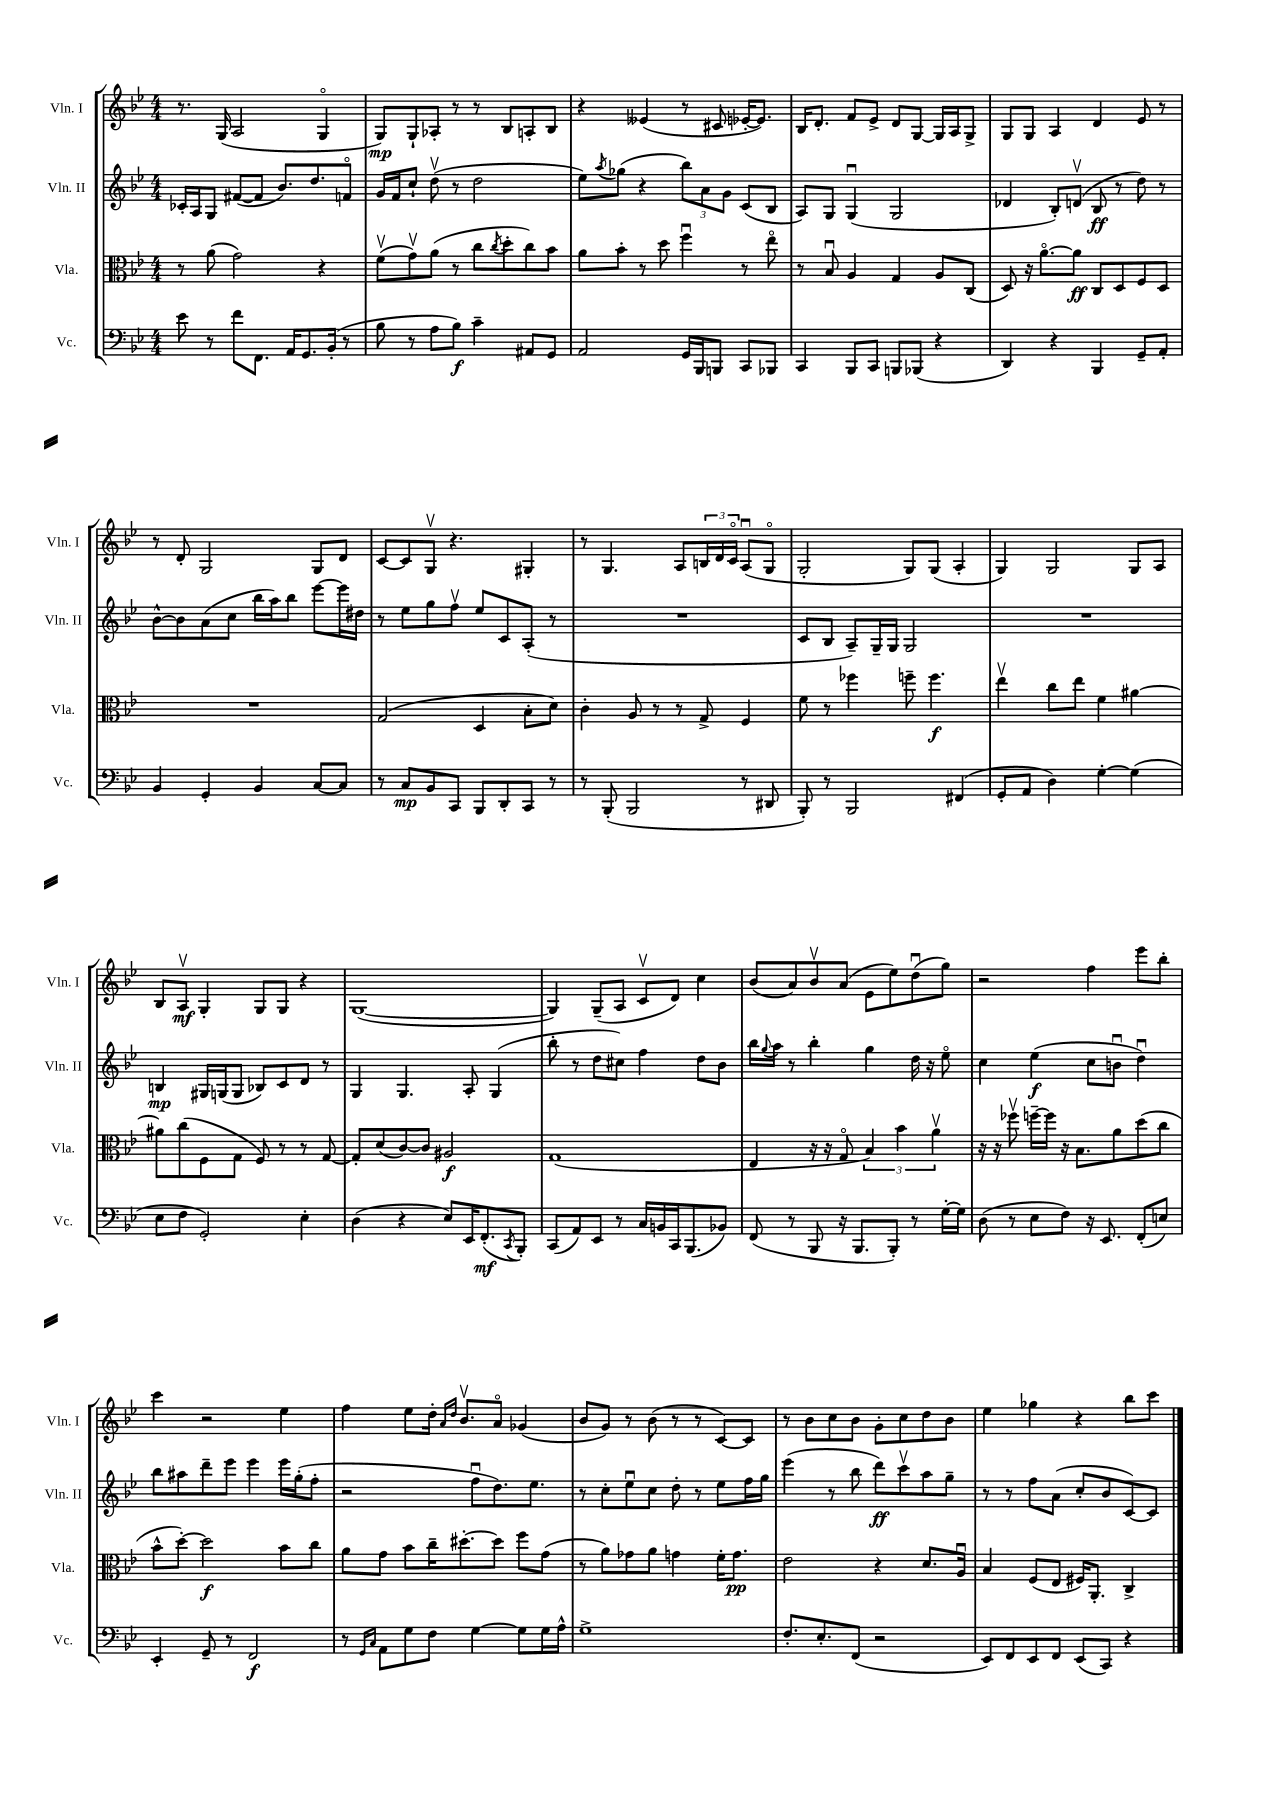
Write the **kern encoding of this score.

**kern	**dynam	**kern	**dynam	**kern	**dynam	**kern	**dynam
*part4	*part4	*part3	*part3	*part2	*part2	*part1	*part1
*staff4	*staff4	*staff3	*staff3	*staff2	*staff2	*staff1	*staff1
*I"Vc.	*	*I"Vla.	*	*I"Vln. II	*	*I"Vln. I	*
*I'Vc.	*	*I'Vla.	*	*I'Vln. II	*	*I'Vln. I	*
*clefF4	*	*clefC3	*	*clefG2	*	*clefG2	*
*k[b-e-]	*	*k[b-e-]	*	*k[b-e-]	*	*k[b-e-]	*
*M4/4	*	*M4/4	*	*M4/4	*	*M4/4	*
=13	=13	=13	=13	=13	=13	=13	=13
8e-\	.	8r	.	16c-X'/LL	.	8.r	.
.	.	.	.	16A/J	.	.	.
8r	.	(8a\	.	8G/J	.	.	.
.	.	.	.	.	.	(16G/	.
8f\L	.	2g\)	.	([8f#X/L	.	2A/	.
8.FF\J	.	.	.	8f#/J]	.	.	.
.	.	.	.	8.b-/L)	.	.	.
16AA/KL	.	.	.	.	.	.	.
8.GG/	.	.	.	.	.	.	.
.	.	.	.	8.dd/	.	.	.
.	.	4r	.	.	.	4G/	.
(16BB-'/Jk	.	.	.	.	.	.	.
8r	.	.	.	8fn/J	.	.	.
=14	=14	=14	=14	=14	=14	=14	=14
8B-\	.	(8fv\L	.	16g/LL	.	8G/L)	mp
.	.	.	.	16f/J	.	.	.
8r	.	8gv\)	.	8cc`/J	.	8G`/	.
8A\L	.	(8a\J	.	(8ddv\	.	8A-X'/J	.
8B-\J)	f	8r	.	8r	.	8r	.
4c~\	.	8cc\L	.	2dd\	.	8r	.
.	.	8qcc/	.	.	.	.	.
.	.	8dd'\	.	.	.	8B-/L	.
8AA#X/L	.	8cc\)	.	.	.	8An'/	.
8GG/J	.	8b-\J	.	.	.	8B-/J	.
=15	=15	=15	=15	=15	=15	=15	=15
2AA/	.	8a\L	.	8ee-\L)	.	4r	.
.	.	.	.	8qaa/	.	.	.
.	.	8b-'\J	.	(8gg-X\J	.	.	.
.	.	8r	.	4r	.	(4e--X/	.
.	.	8dd\	.	.	.	.	.
16GG/LL	.	4ffu\	.	12bb-\L)	.	8r	.
16BBB-/J	.	.	.	.	.	.	.
.	.	.	.	12a\	.	.	.
8BBBn/J	.	.	.	.	.	8c#X/	.
.	.	.	.	12g\J	.	.	.
8CC/L	.	8r	.	(8c/L	.	[16e-X'/KL	.
.	.	.	.	.	.	8.e-/J])	.
8BBB-X/J	.	8ee-\	.	8B-/J	.	.	.
=16	=16	=16	=16	=16	=16	=16	=16
4CC/	.	8r	.	8A/L)	.	16B-/KL	.
.	.	.	.	.	.	8.d'/J	.
.	.	8B-u/	.	8G/J	.	.	.
8BBB-/L	.	4A/	.	(4Gu/	.	8f/L	.
8CC/J	.	.	.	.	.	8e-^/J	.
8BBBn/L	.	4G/	.	2G/	.	8d/L	.
(8BBB-X/J	.	.	.	.	.	[8G/J	.
4r	.	8A/L	.	.	.	16G/LL]	.
.	.	.	.	.	.	16A/J	.
.	.	(8C/J	.	.	.	8G^/J	.
=17	=17	=17	=17	=17	=17	=17	=17
4DD/)	.	8D/)	.	4d-X/	.	8G/L	.
.	.	16r	.	.	.	8G/J	.
.	.	[8.a\L	.	.	.	.	.
4r	.	.	.	8B-'/L)	.	4A/	.
.	.	8a\J]	ff	(8dnv/J	.	.	.
4BBB-/	.	8C/L	.	8B-/	ff	4d/	.
.	.	8D/	.	8r	.	.	.
8GG~/L	.	8F/	.	8dd\)	.	8e-/	.
8AA'/J	.	8D/J	.	8r	.	8r	.
!!LO:LB:g=z
=18	=18	=18	=18	=18	=18	=18	=18
4BB-/	.	1r	.	[8b-^^\L	.	8r	.
.	.	.	.	8b-\]	.	8d'/	.
4GG'/	.	.	.	(8a\	.	2G/	.
.	.	.	.	8cc\J	.	.	.
4BB-/	.	.	.	16bb-\LL	.	.	.
.	.	.	.	16aa\J)	.	.	.
.	.	.	.	8bb-\J	.	.	.
[8C/L	.	.	.	[8eee-\L	.	8G/L	.
8C/J]	.	.	.	16eee-\L]	.	8d/J	.
.	.	.	.	16dd#X\JJ	.	.	.
=19	=19	=19	=19	=19	=19	=19	=19
8r	.	(2G/	.	8r	.	[8c/L	.
8C/L	mp	.	.	8ee-\L	.	8c/]	.
8BB-/	.	.	.	8gg\	.	8Gv/J	.
8CC/J	.	.	.	8ffv\J	.	4.r	.
8BBB-/L	.	4D/	.	8ee-/L	.	.	.
8DD'/	.	.	.	8c/	.	.	.
8CC/J	.	8B-'\L	.	(8A'/J	.	4G#X'/	.
8r	.	8d\J)	.	8r	.	.	.
=20	=20	=20	=20	=20	=20	=20	=20
8r	.	4c'\	.	1r	.	8r	.
(8BBB-'/	.	.	.	.	.	4.G/	.
2BBB-/	.	8A/	.	.	.	.	.
.	.	8r	.	.	.	.	.
.	.	8r	.	.	.	8A/L	.
.	.	8G^/	.	.	.	24Bn/L	.
.	.	.	.	.	.	24d/	.
.	.	.	.	.	.	24c/JJ	.
8r	.	4F/	.	.	.	(8Au/L	.
8DD#X/	.	.	.	.	.	8G/J	.
=21	=21	=21	=21	=21	=21	=21	=21
8BBB-'/)	.	8f\	.	8c/L	.	2G'/	.
8r	.	8r	.	8B-/J	.	.	.
2BBB-/	.	4ff-X\	.	8A~/L)	.	.	.
.	.	.	.	16G~/L	.	.	.
.	.	.	.	16G/JJ	.	.	.
.	.	8ffn~\	.	2G/	.	8G/L)	.
.	.	4.ff\	f	.	.	(8G/J	.
(4FF#X/	.	.	.	.	.	4A'/	.
=22	=22	=22	=22	=22	=22	=22	=22
8GG'/L	.	4ee-v\	.	1r	.	4G/)	.
8AA/J	.	.	.	.	.	.	.
4D\)	.	8cc\L	.	.	.	2G/	.
.	.	8ee-\J	.	.	.	.	.
[4G'\	.	4f\	.	.	.	.	.
(4G\]	.	[4a#X\	.	.	.	8G/L	.
.	.	.	.	.	.	8A/J	.
!!LO:LB:g=z
=23	=23	=23	=23	=23	=23	=23	=23
8E-\L	.	8a#X\L]	.	4Bn/	mp	8B-/L	.
8F\J	.	(8cc\	.	.	.	8Av/J	mf
2GG'/)	.	8F\	.	16G#X/LL	.	4G'/	.
.	.	.	.	(16Gn/J	.	.	.
.	.	8G\J	.	8G/J	.	.	.
.	.	8F/)	.	8B-X/L)	.	8G/L	.
.	.	8r	.	8c/	.	8G/J	.
4E-'\	.	8r	.	8d/J	.	4r	.
.	.	[8G/	.	8r	.	.	.
=24	=24	=24	=24	=24	=24	=24	=24
(4D\	.	8G'/L]	.	4G/	.	([1G	.
.	.	(8d/	.	.	.	.	.
4r	.	[8c/)	.	4.G/	.	.	.
.	.	8c/J]	.	.	.	.	.
8E-/L)	.	2A#X/	f	.	.	.	.
16EE-/K	.	.	.	8A'/	.	.	.
(8.FF'/	mf	.	.	.	.	.	.
.	.	.	.	(4G/	.	.	.
8qCC/	.	.	.	.	.	.	.
8BBB-'/J)	.	.	.	.	.	.	.
=25	=25	=25	=25	=25	=25	=25	=25
(8CC/L	.	(1G	.	8bb-'\	.	4G/])	.
8AA/)	.	.	.	8r	.	.	.
8EE-/J	.	.	.	8dd\L	.	(8G~/L	.
8r	.	.	.	8cc#X\J)	.	8A/J	.
16C/LL	.	.	.	4ff\	.	8cv/L	.
16BBn/	.	.	.	.	.	.	.
16CC/J	.	.	.	.	.	8d/J)	.
(8.BBB-/	.	.	.	.	.	.	.
.	.	.	.	8dd\L	.	4cc\	.
8BB-X/J)	.	.	.	8b-\J	.	.	.
=26	=26	=26	=26	=26	=26	=26	=26
(8FF/	.	4E-/	.	16bb-\LL	.	(8b-/L	.
.	.	.	.	8qqgg/	.	.	.
.	.	.	.	16aa\JJ	.	.	.
8r	.	.	.	8r	.	8a/)	.
8BBB-/	.	16r	.	4bb-'\	.	8b-v/	.
.	.	16r	.	.	.	.	.
16r	.	8G/	.	.	.	(8a/J	.
8.BBB-/L	.	.	.	.	.	.	.
.	.	6B-/)	.	4gg\	.	8e-\L	.
8BBB-'/J)	.	.	.	.	.	8ee-\)	.
.	.	6b-\	.	.	.	.	.
8r	.	.	.	16dd\	.	(8ddu\	.
.	.	.	.	16r	.	.	.
.	.	6av\	.	.	.	.	.
[16G'\LL	.	.	.	8ee-\	.	8gg\J)	.
16G\JJ]	.	.	.	.	.	.	.
=27	=27	=27	=27	=27	=27	=27	=27
(8D\	.	16r	.	4cc\	.	2r	.
.	.	16r	.	.	.	.	.
8r	.	8ff-Xv\	.	.	.	.	.
8E-\L	.	[16ffn~\LL	.	(4ee-\	f	.	.
.	.	16ff\JJ]	.	.	.	.	.
8F\J)	.	16r	.	.	.	.	.
.	.	8.B-\L	.	.	.	.	.
16r	.	.	.	8cc\L	.	4ff\	.
8.EE-/	.	.	.	.	.	.	.
.	.	8a\	.	8bnu\J	.	.	.
(8FF'/L	.	(8dd\	.	4ddu\)	.	8eee-\L	.
8En/J)	.	8cc\J	.	.	.	8bb-'\J	.
!!LO:LB:g=z
=28	=28	=28	=28	=28	=28	=28	=28
4EE-'/	.	8b-^^\L	.	8bb-\L	.	4ccc\	.
.	.	[8dd'\J)	.	8aa#X\	.	.	.
8GG~/	.	2dd\]	f	8ddd~\	.	2r	.
8r	.	.	.	8eee-\J	.	.	.
2FF/	f	.	.	4eee-\	.	.	.
.	.	8b-\L	.	16eee-\LL	.	4ee-\	.
.	.	.	.	(16gg'\J	.	.	.
.	.	8cc\J	.	8ff'\J	.	.	.
=29	=29	=29	=29	=29	=29	=29	=29
8r	.	8a\L	.	2r	.	4ff\	.
16qqGG/LL	.	.	.	.	.	.	.
16qqC/JJ	.	.	.	.	.	.	.
8AA\L	.	8g\J	.	.	.	.	.
8G\	.	8b-\L	.	.	.	8ee-\L	.
8F\J	.	16cc~\K	.	.	.	16dd'\Jk	.
.	.	.	.	.	.	16qqa/LL	.
.	.	.	.	.	.	16qqdd/JJ	.
.	.	[8.dd#X'\	.	.	.	8.b-v/L	.
[4G\	.	.	.	8ffu\L	.	.	.
.	.	8dd#\J]	.	8.dd\)	.	8a/J	.
8G\L]	.	8ff\L	.	.	.	(4g-X/	.
.	.	.	.	8.ee-\J	.	.	.
16G\L	.	(8g\J	.	.	.	.	.
16A^^\JJ	.	.	.	.	.	.	.
=30	=30	=30	=30	=30	=30	=30	=30
1G^	.	8r	.	8r	.	8b-/L	.
.	.	8a\L)	.	8cc'\L	.	8g/J)	.
.	.	8g-X\	.	8ee-u\	.	8r	.
.	.	8a\J	.	8cc\J	.	(8b-\	.
.	.	4gn\	.	8dd'\	.	8r	.
.	.	.	.	8r	.	8r	.
.	.	16f'\KL	.	8ee-\L	.	[8c/L)	.
.	.	8.g\J	pp	.	.	.	.
.	.	.	.	16ff\L	.	8c/J]	.
.	.	.	.	16gg\JJ	.	.	.
=31	=31	=31	=31	=31	=31	=31	=31
8.F'/L	.	2e-\	.	(4eee-\	.	8r	.
.	.	.	.	.	.	8b-\L	.
8.E-'/	.	.	.	.	.	.	.
.	.	.	.	8r	.	8cc\	.
(8FF/J	.	.	.	8bb-\	.	8b-\J	.
2r	.	4r	.	8ddd\L)	ff	8g'\L	.
.	.	.	.	8cccv\	.	8cc\	.
.	.	8.d/L	.	8aa\	.	8dd\	.
.	.	.	.	8gg~\J	.	8b-\J	.
.	.	16Au/Jk	.	.	.	.	.
=32	=32	=32	=32	=32	=32	=32	=32
8EE-/L)	.	4B-/	.	8r	.	4ee-\	.
8FF/	.	.	.	8r	.	.	.
8EE-/	.	(8F/L	.	8ff\L	.	4gg-X\	.
8FF/J	.	8E-/J	.	(8a\J	.	.	.
(8EE-/L	.	16F#X/KL)	.	8cc'/L	.	4r	.
.	.	8.AA'/J	.	.	.	.	.
8CC/J)	.	.	.	8b-/	.	.	.
4r	.	4C^/	.	[8c/)	.	8bb-\L	.
.	.	.	.	8c/J]	.	8ccc\J	.
==	==	==	==	==	==	==	==
*-	*-	*-	*-	*-	*-	*-	*-
